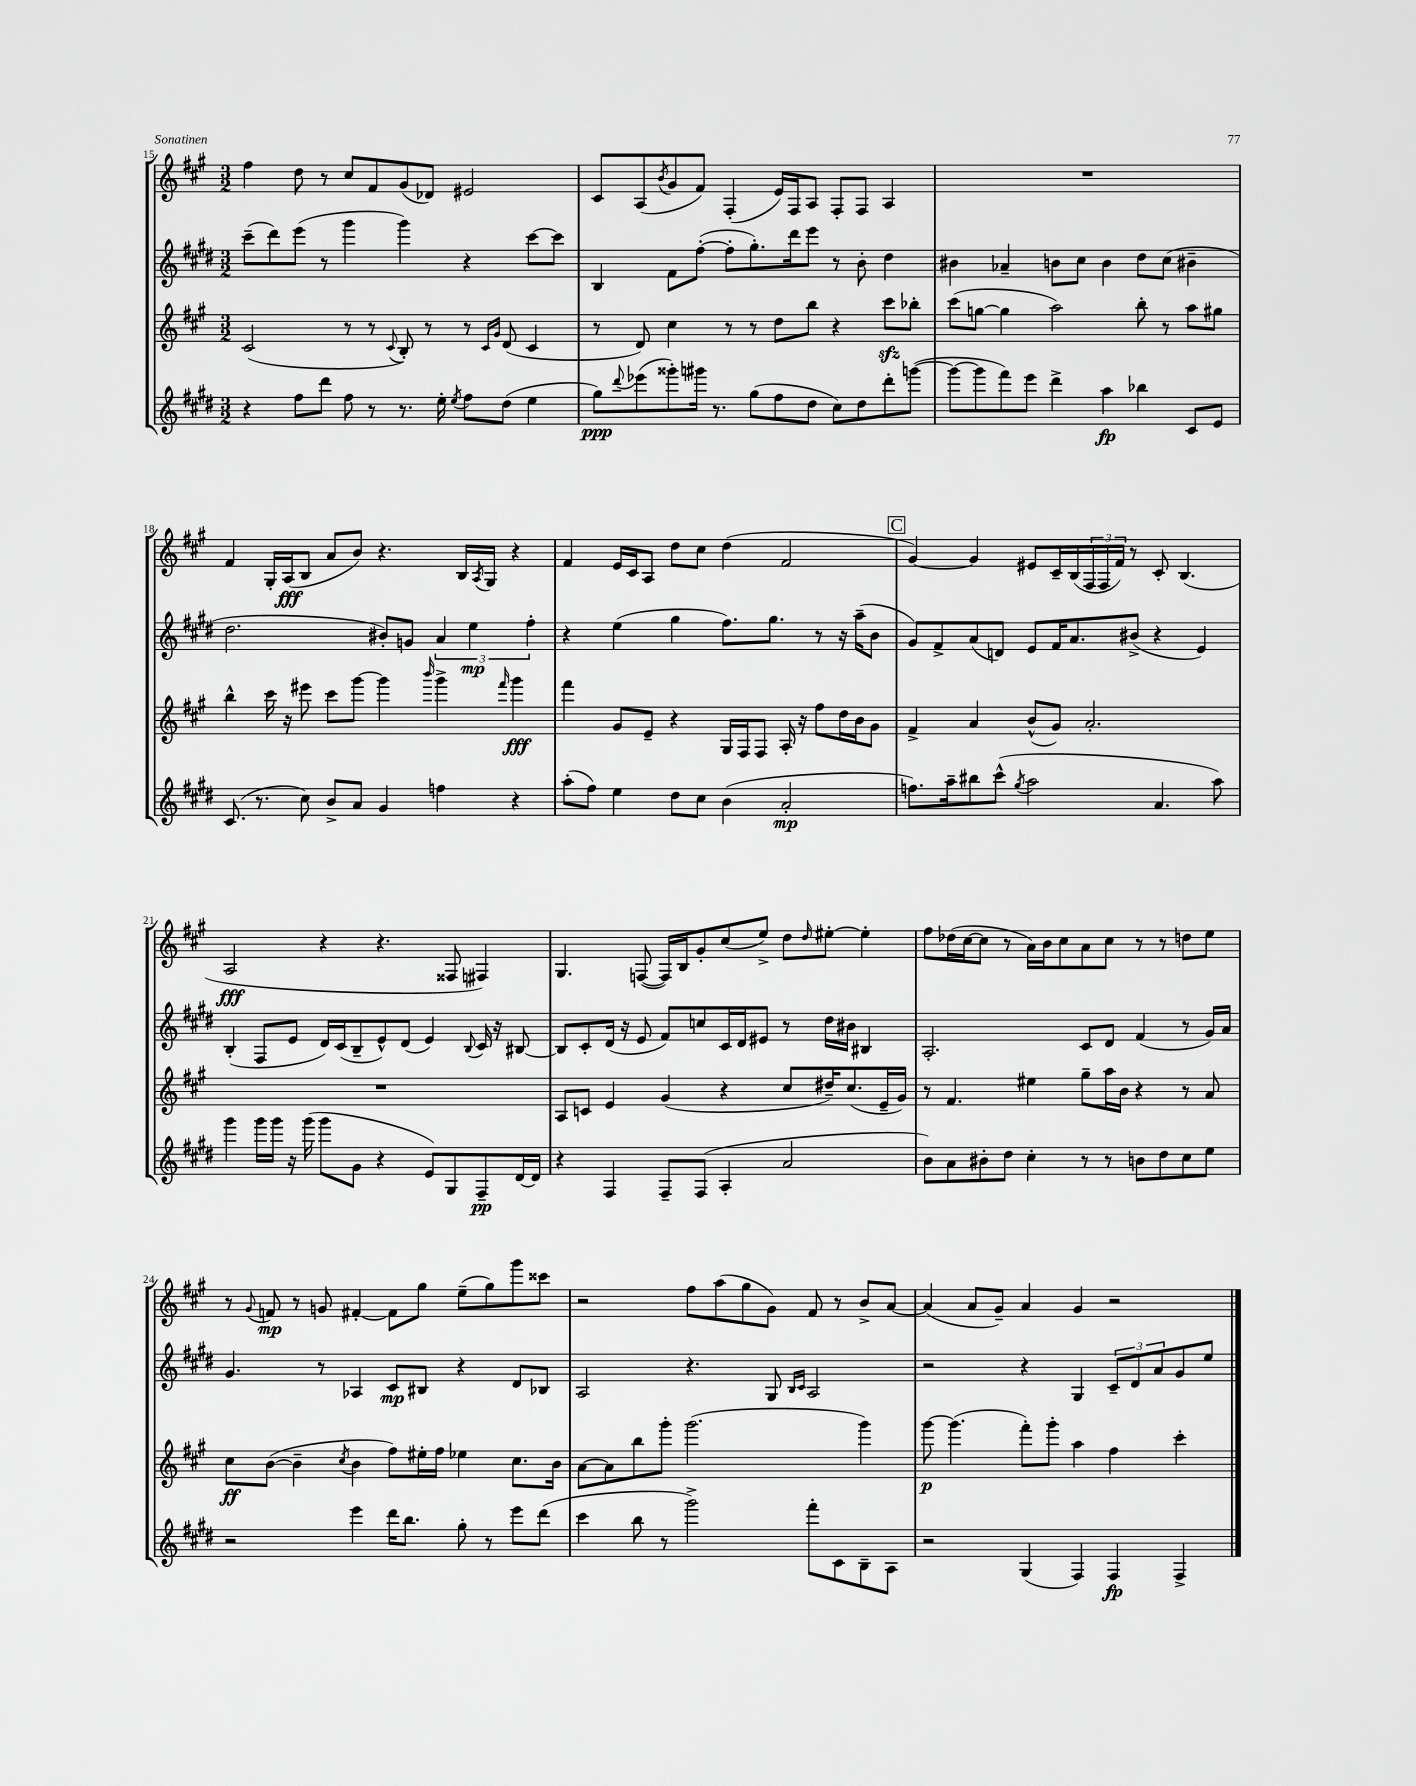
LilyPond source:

<<
\new StaffGroup <<
\new Staff = "s0" {
    \clef treble \key a \major \numericTimeSignature \time 3/2
    fis''4 d''8 r8 cis''8 fis'8 gis'8( des'8) eis'2 |
    cis'8 a8( \acciaccatura { b'8 } gis'8 fis'8) fis4-.( e'16) fis16 a8 fis8-. fis8 a4 |
    R1. |
    fis'4 gis16-. a16\fff( b8 a'8 b'8) r4. b16 \acciaccatura { a8 } gis16 r4 |
    fis'4 e'16 cis'16 a8 d''8 cis''8 d''4( fis'2 |
    \mark \markup { \box "C" } gis'4~) gis'4 eis'8 cis'16-- b16( \tuplet 3/2 { fis16 fis16 fis'16) } r8 cis'8-. b4.( |
    a2\fff r4 r4. fisis8 fis4) |
    gis4. f8~( f16) b16 gis'8-. cis''8( e''8->) d''8 \grace { d''16 } eis''8~-. eis''4-. |
    fis''8 des''16( cis''16~ cis''8 r8 a'16) b'16 cis''8 a'8 cis''8 r8 r8 d''8 e''8 |
    r8 \appoggiatura { gis'8 } f'8\mp r8 g'8 fis'4~-. fis'8 gis''8 e''8--( gis''8) gis'''8 cisis'''8 |
    r2 fis''8 a''8( gis''8 gis'8) fis'8 r8 b'8-> a'8~ |
    a'4( a'8 gis'8--) a'4 gis'4 r2 \bar "|." |
}
\new Staff = "s1" {
    \clef treble \key e \major \numericTimeSignature \time 3/2
    cis'''8--( dis'''8) e'''8( r8 gis'''4 gis'''4) r4 cis'''8~ cis'''8 |
    b4 fis'8 fis''8~-.( fis''8-. gis''8.-.) dis'''16 e'''8 r8 b'8-. dis''4 |
    bis'4 aes'4-- b'8 cis''8 b'4 dis''8 cis''8( bis'4-- |
    dis''2. bis'8-.) g'8 \tuplet 3/2 { a'4 e''4\mp fis''4-. } |
    r4 e''4( gis''4 fis''8.) gis''8. r8 r16 a''16--( b'8 |
    \mark \markup { \box "C" } gis'8) fis'8-> a'8( d'8) e'8 fis'16 a'8. bis'8->( r4 e'4) |
    b4-.( fis8 e'8 dis'16) cis'16( b8-- e'8-^) dis'8( e'4) \appoggiatura { b8 } cis'16 r16 bis8~ |
    bis8 cis'8-. dis'16( r16 e'8 fis'8) c''8 cis'16 dis'16 eis'8 r8 dis''16 bis'16 bis4 |
    a2.-. cis'8 dis'8 fis'4( r8 gis'16) a'16 |
    gis'4. r8 aes4 cis'8\mp bis8 r4 dis'8 bes8 |
    a2 r4. gis8 \grace { b16 cis'16 } a2 |
    r2 r4 gis4 \tuplet 3/2 { cis'8-- dis'8 a'8 } gis'8 e''8 \bar "|." |
}
\new Staff = "s2" {
    \clef treble \key a \major \numericTimeSignature \time 3/2
    cis'2( r8 r8 \appoggiatura { cis'8 } b8-.) r8 r8 \grace { cis'16 gis'16 } d'8( cis'4 |
    r8 d'8) cis''4 r8 r8 d''8 b''8 r4 cis'''8\sfz bes''8-. |
    cis'''8( g''8~ g''4 a''2) b''8-. r8 a''8 gis''8 |
    b''4-^ cis'''16 r16 eis'''8 cis'''8 gis'''8~ gis'''4 \grace { b'''16 } gis'''4-> \grace { fis'''16 } gis'''4\fff |
    fis'''4 gis'8 e'8-- r4 gis16 fis16 fis8 a16-. r16 fis''8 d''16 b'16 gis'8 |
    \mark \markup { \box "C" } fis'4-> a'4 b'8-^( gis'8) a'2.-. |
    R1. |
    a8 c'8 e'4 gis'4( r4 cis''8 dis''16--) cis''8.( e'16-- gis'16) |
    r8 fis'4. eis''4 gis''8-- a''16 b'16 r4 r8 a'8 |
    cis''8\ff b'8~( b'4-- \acciaccatura { cis''8 } b'4 fis''8) eis''16-. fis''16 ees''4 cis''8. b'16 |
    a'8~ a'8 b''8 gis'''8-. gis'''2.( gis'''4) |
    gis'''8~\p gis'''4.( fis'''8-.) gis'''8-. a''4 fis''4 cis'''4-. \bar "|." |
}
\new Staff = "s3" {
    \clef treble \key e \major \numericTimeSignature \time 3/2
    r4 fis''8 dis'''8 fis''8 r8 r8. e''16-. \acciaccatura { e''8 } fis''8 dis''8( e''4 |
    gis''8\ppp) \appoggiatura { dis'''8 } ees'''8( gisis'''8-.) gis'''16 r8. gis''8( fis''8 dis''8 cis''8) dis''8 dis'''8-. g'''8~( |
    g'''8~ g'''8 fis'''8) e'''8 dis'''4-> a''4\fp bes''4 cis'8 e'8 |
    cis'8.( r8. cis''8) b'8-> a'8 gis'4 f''4 r4 |
    a''8-.( fis''8) e''4 dis''8 cis''8 b'4( a'2-.\mp |
    \mark \markup { \box "C" } f''8.) a''16-- bis''8 cis'''8-^( \acciaccatura { gis''8 } a''2 a'4. a''8) |
    gis'''4 gis'''16 gis'''16 r16 gis'''16( gis'''8 gis'8 r4 e'8) gis8 fis8--\pp dis'16~ dis'16 |
    r4 fis4 fis8-- fis8( a4-. a'2 |
    b'8) a'8 bis'8-. dis''8 cis''4-. r8 r8 b'8 dis''8 cis''8 e''8 |
    r2 e'''4 dis'''16 b''8. gis''8-. r8 e'''8 dis'''8( |
    cis'''4 b''8 r8 gis'''2->) fis'''8-. cis'8 b8-- a8 |
    r2 gis4( fis4) fis4\fp fis4-> \bar "|." |
}
>>
>>
\layout { \context { \Score currentBarNumber = #15 } }
